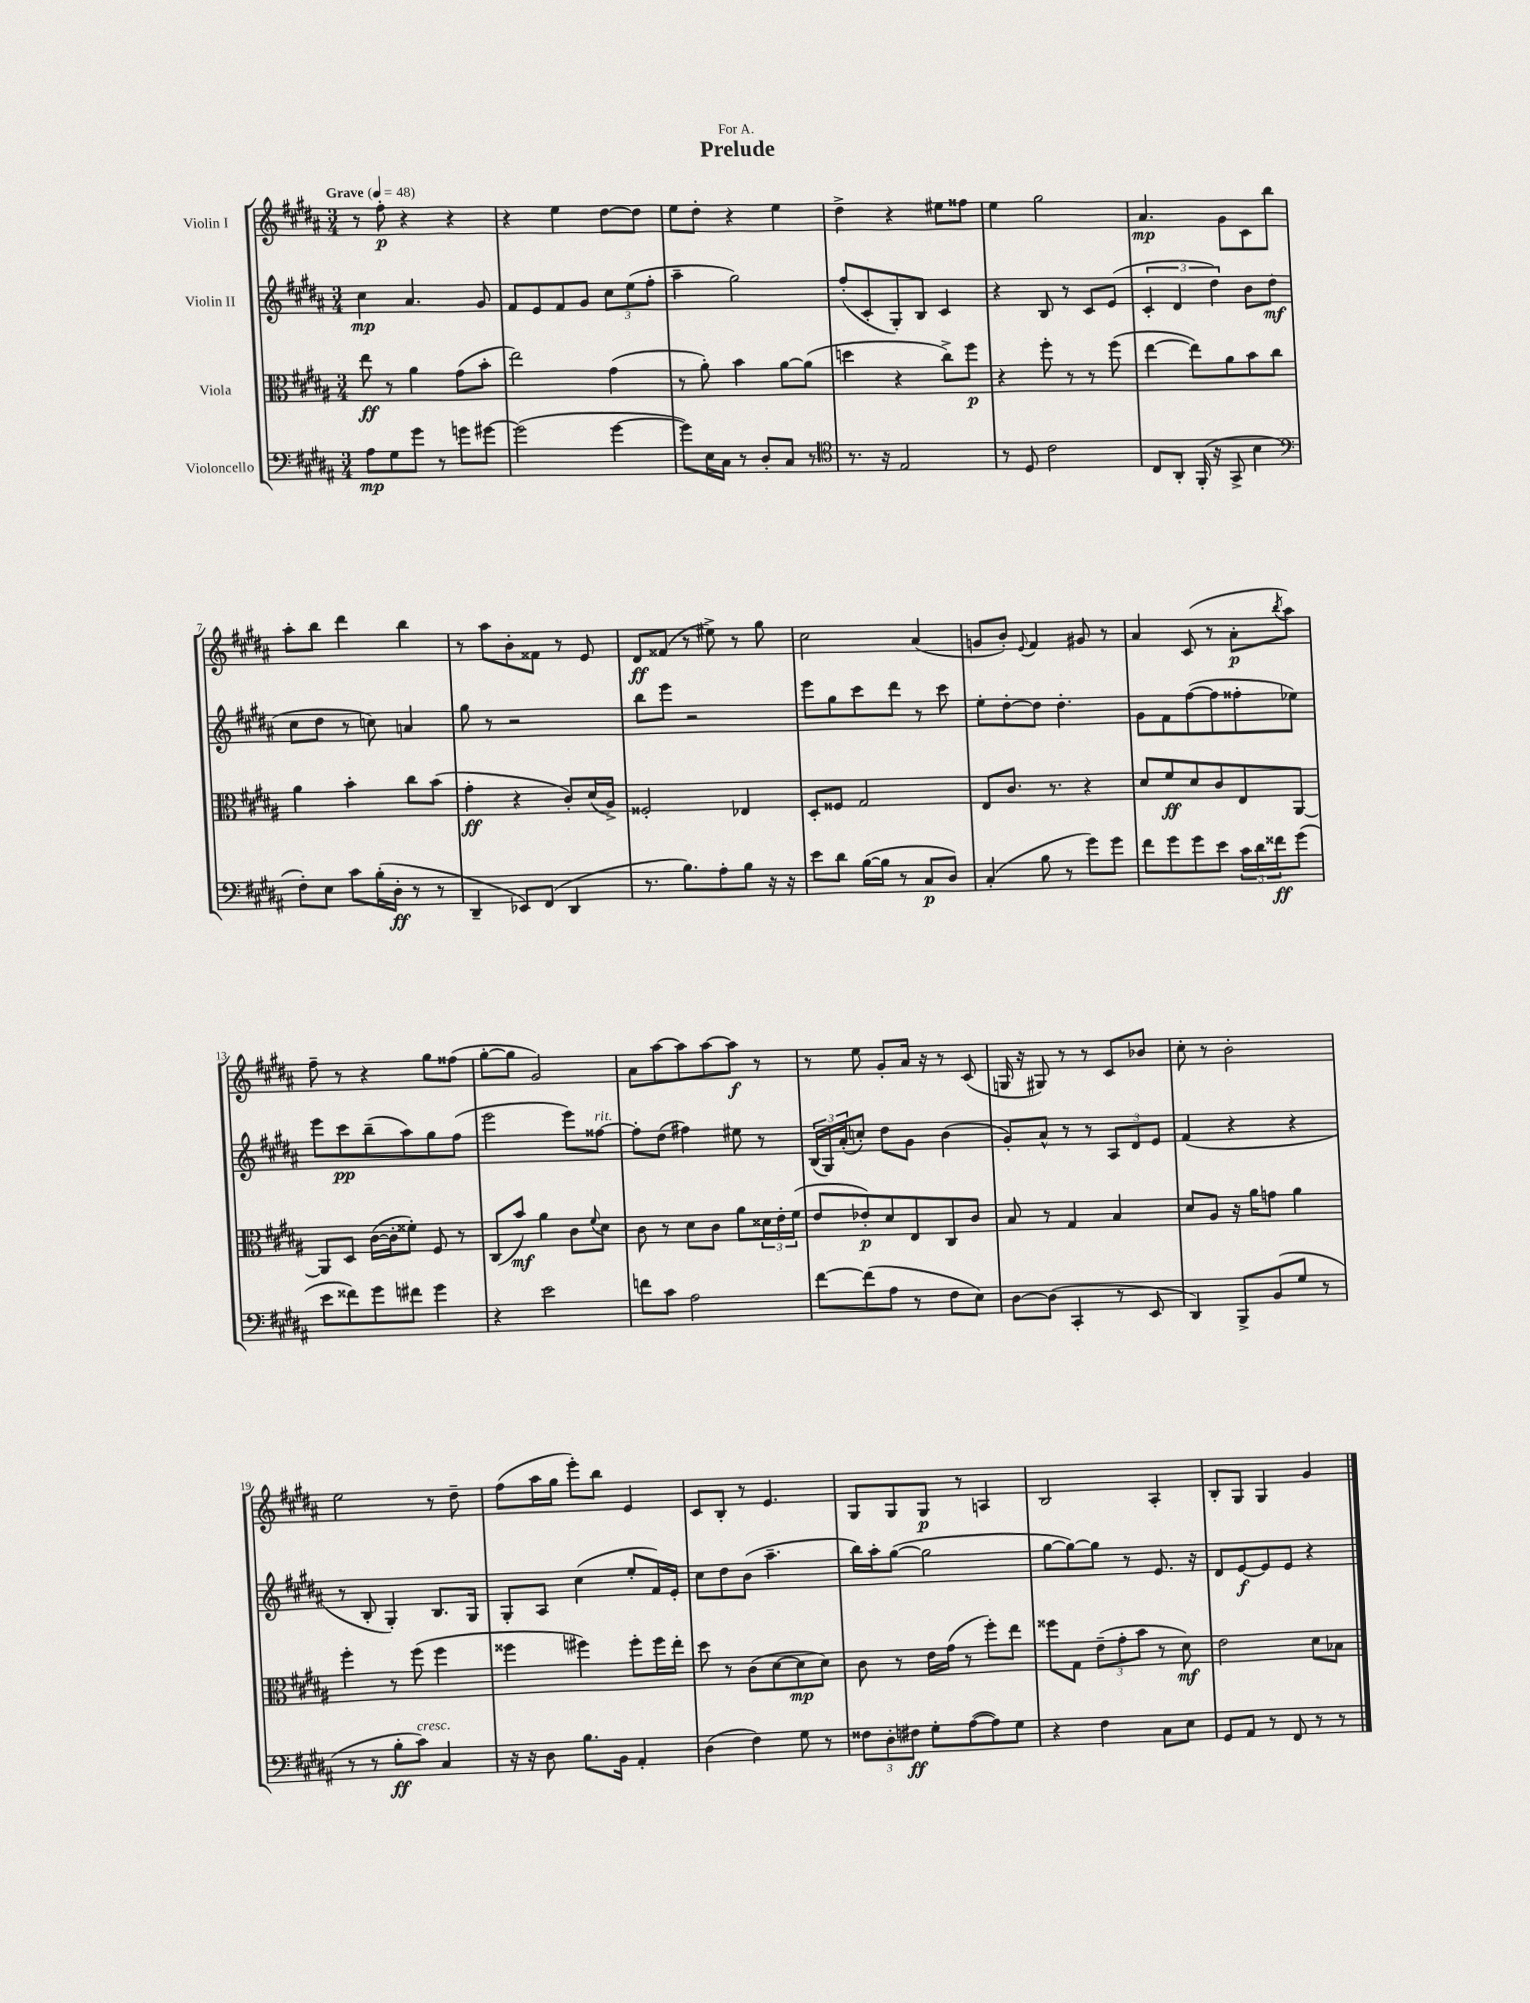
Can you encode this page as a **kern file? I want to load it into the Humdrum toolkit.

**kern	**dynam	**kern	**dynam	**kern	**dynam	**kern	**dynam
*part4	*part4	*part3	*part3	*part2	*part2	*part1	*part1
*staff4	*staff4	*staff3	*staff3	*staff2	*staff2	*staff1	*staff1
*I"Violoncello	*	*I"Viola	*	*I"Violin II	*	*I"Violin I	*
*clefF4	*	*clefC3	*	*clefG2	*	*clefG2	*
*k[f#c#g#d#a#]	*	*k[f#c#g#d#a#]	*	*k[f#c#g#d#a#]	*	*k[f#c#g#d#a#]	*
*M3/4	*	*M3/4	*	*M3/4	*	*M3/4	*
*MM48	*	*MM48	*	*MM48	*	*MM48	*
=1	=1	=1	=1	=1	=1	=1	=1
!	!	!	!	!	!	!LO:TX:a:B:t=Grave	!
8A#\L	mp	8ee\	ff	4cc#\	mp	8r	.
8G#\	.	8r	.	.	.	8ff#'\	p
8g#\J	.	4a#\	.	4.a#/	.	4r	.
8r	.	.	.	.	.	.	.
8gn\L	.	(8g#\L	.	.	.	4r	.
[8g#X\J	.	8b'\J	.	8g#/	.	.	.
=2	=2	=2	=2	=2	=2	=2	=2
(2g#\]	.	2ee\)	.	8f#/L	.	4r	.
.	.	.	.	8e/	.	.	.
.	.	.	.	8f#/	.	4ee\	.
.	.	.	.	8g#/J	.	.	.
[4g#\	.	(4g#\	.	12cc#\L	.	[8dd#\L	.
.	.	.	.	(12ee\	.	.	.
.	.	.	.	.	.	8dd#\J]	.
.	.	.	.	12ff#'\J	.	.	.
=3	=3	=3	=3	=3	=3	=3	=3
8g#\L])	.	8r	.	4aa#~\	.	8ee\L	.
16E\L	.	8a#'\)	.	.	.	8dd#'\J	.
16C#\JJ	.	.	.	.	.	.	.
8r	.	4b\	.	2gg#\)	.	4r	.
8D#'/L	.	.	.	.	.	.	.
8C#/J	.	[8a#\L	.	.	.	4ee\	.
8r	.	(8a#\J]	.	.	.	.	.
=4	=4	=4	=4	=4	=4	=4	=4
*clefC4	*	*	*	*	*	*	*
8.r	.	4ddn\	.	(8ff#'/L	.	4dd#^\	.
.	.	.	.	8c#'/	.	.	.
16r	.	.	.	.	.	.	.
2E/	.	4r	.	8G#'/)	.	4r	.
.	.	.	.	8B/J	.	.	.
.	.	8cc#^\L)	.	4c#/	.	8ee#X\L	.
.	.	8ff#\J	p	.	.	8ff##X\J	.
=5	=5	=5	=5	=5	=5	=5	=5
8r	.	4r	.	4r	.	4ee\	.
8D#/	.	.	.	.	.	.	.
2c#\	.	8ff#'\	.	8B/	.	2gg#\	.
.	.	8r	.	8r	.	.	.
.	.	8r	.	8c#/L	.	.	.
.	.	(8ff#\	.	(8e/J	.	.	.
=6	=6	=6	=6	=6	=6	=6	=6
8C#/L	.	[4ee\	.	6c#'/	.	4.a#/	mp
8AA#'/J	.	.	.	.	.	.	.
.	.	.	.	6d#/	.	.	.
(16FF#'/	.	8ee\L])	.	.	.	.	.
16r	.	.	.	.	.	.	.
.	.	.	.	6dd#\)	.	.	.
8GG#^/	.	8a#\	.	.	.	8g#\L	.
4B\	.	8b\	.	8b\L	.	8c#\	.
.	.	8cc#\J	.	(8dd#\J	mf	8bb\J	.
!!LO:LB:g=z
=7	=7	=7	=7	=7	=7	=7	=7
*clefF4	*	*	*	*	*	*	*
8F#'\L)	.	4a#\	.	8cc#\L	.	8aa#'\L	.
8E\J	.	.	.	8dd#\J	.	8bb\J	.
8c#\L	.	4b'\	.	8r	.	4ddd#\	.
(16B'\L	.	.	.	8ccn\)	.	.	.
16D#'\JJ	ff	.	.	.	.	.	.
8r	.	8cc#\L	.	4an/	.	4bb\	.
8r	.	(8b\J	.	.	.	.	.
=8	=8	=8	=8	=8	=8	=8	=8
4DD#~/	.	4g#'\	ff	8gg#\	.	8r	.
.	.	.	.	8r	.	8aa#\L	.
8EE-X/L)	.	4r	.	2r	.	8b'\	.
(8FF#/J	.	.	.	.	.	8f##X\J	.
4DD#/	.	8c#'/L)	.	.	.	8r	.
.	.	(16d#/L	.	.	.	8e/	.
.	.	16A#^/JJ)	.	.	.	.	.
=9	=9	=9	=9	=9	=9	=9	=9
8.r	.	2F##X'/	.	8bb\L	.	8d#/L	ff
.	.	.	.	8eee\J	.	(8f##X/J	.
8.B\L)	.	.	.	.	.	.	.
.	.	.	.	2r	.	8r	.
8A#'\	.	.	.	.	.	8ee#X^\)	.
8B\J	.	4E-X/	.	.	.	8r	.
16r	.	.	.	.	.	8gg#\	.
16r	.	.	.	.	.	.	.
=10	=10	=10	=10	=10	=10	=10	=10
8e\L	.	8D#'/L	.	8eee\L	.	2cc#\	.
8d#\J	.	8F##X/J	.	8gg#\	.	.	.
([16B\LL	.	2G#/	.	8ccc#\	.	.	.
16B\JJ]	.	.	.	.	.	.	.
8r	.	.	.	8ddd#\J	.	.	.
8C#/L	p	.	.	8r	.	(4a#/	.
8D#/J)	.	.	.	8ccc#\	.	.	.
=11	=11	=11	=11	=11	=11	=11	=11
(4C#'/	.	8E/L	.	8ee'\L	.	8gn/L	.
.	.	8.c#/J	.	[8dd#'\	.	8b'/J)	.
.	.	.	.	.	.	8qqe/	.
8B\	.	.	.	8dd#\J]	.	4f#/	.
.	.	8.r	.	.	.	.	.
8r	.	.	.	4.dd#'\	.	.	.
8g#\L)	.	4r	.	.	.	8g#X/	.
8g#\J	.	.	.	.	.	8r	.
=12	=12	=12	=12	=12	=12	=12	=12
8f#\L	.	8d#/L	.	8g#\L	.	4a#/	.
8g#\	.	8f#/	ff	8f#\	.	.	.
8g#\	.	8d#/	.	([8ff#\	.	(8c#/	.
8e\J	.	8c#/	.	8ff#\]	.	8r	.
24c#\LL	.	8E/	.	8ff##X'\	.	8a#'\L	p
24d#\	.	.	.	.	.	.	.
24f##X\J	ff	.	.	.	.	.	.
.	.	.	.	.	.	8qbb/	.
(8g#\J	.	[8AA#/J	.	8ee-X\J)	.	8aa#\J)	.
!!LO:LB:g=z
=13	=13	=13	=13	=13	=13	=13	=13
8e\L	.	8AA#/L]	.	8eee\L	.	8ff#~\	.
8f##X\)	.	8D#/J	.	8ccc#\	pp	8r	.
8g#\	.	([16c#\LL	.	(8bb~\	.	4r	.
.	.	16c#'\J]	.	.	.	.	.
8f#X\J	.	8f##X'\J)	.	8aa#\)	.	.	.
4g#\	.	8F#/	.	8gg#\	.	8gg#\L	.
.	.	8r	.	(8ff#\J	.	(8ff##X\J	.
=14	=14	=14	=14	=14	=14	=14	=14
4r	.	(8C#/L	.	2eee\	.	[8gg#'\L	.
.	.	8b/J)	mf	.	.	8gg#\J]	.
2e\	.	4a#\	.	.	.	2g#/)	.
.	.	8c#\L	.	8eee\L)	.	.	.
.	.	8qqf#/	.	.	.	.	.
!	!	!	!	!LO:TX:a:i:t=rit.	!	!	!
.	.	8d#\J	.	[8ff##X\J	.	.	.
=15	=15	=15	=15	=15	=15	=15	=15
8fn\L	.	8c#\	.	8ff##'\L]	.	8a#\L	.
8c#\J	.	8r	.	(8dd#\J	.	[8aa#\	.
2A#\	.	8d#\L	.	4ff#X\)	.	8aa#\]	.
.	.	8c#\J	.	.	.	[8aa#\	.
.	.	8a#\L	.	8ee#X\	.	8aa#\J]	f
.	.	24d##X\L	.	8r	.	8r	.
.	.	24e'\	.	.	.	.	.
.	.	(24f#\JJ	.	.	.	.	.
=16	=16	=16	=16	=16	=16	=16	=16
[8f#\L	.	8e/L	.	(24B/LL	.	8r	.
.	.	.	.	24G#/)	.	.	.
.	.	.	.	(24a#'/J	.	.	.
(8f#\]	.	8e-X'/)	p	8ccn'/J)	.	8ee\	.
8A#\J	.	8d#/	.	8dd#\L	.	8g#'/L	.
8r	.	8E/	.	8g#\J	.	16a#/Jk	.
.	.	.	.	.	.	16r	.
8F#\L	.	8C#/	.	(4b\	.	8r	.
8E\J)	.	8c#/J	.	.	.	(8c#/	.
=17	=17	=17	=17	=17	=17	=17	=17
[8D#\L	.	8B/	.	8g#'/L)	.	16Gn/	.
.	.	.	.	.	.	16r	.
(8D#\J]	.	8r	.	8a#^^/J	.	8G#X/)	.
4CC#'/	.	4G#/	.	8r	.	8r	.
.	.	.	.	8r	.	8r	.
8r	.	4B/	.	12A#/L	.	8c#/L	.
.	.	.	.	12d#/	.	.	.
8EE/	.	.	.	.	.	8b-X/J	.
.	.	.	.	12e/J	.	.	.
=18	=18	=18	=18	=18	=18	=18	=18
4DD#/)	.	8d#/L	.	(4f#/	.	8cc#'\	.
.	.	8A#/J	.	.	.	8r	.
8BBB^/L	.	16r	.	4r	.	2b'\	.
.	.	16a#\KL	.	.	.	.	.
(8BB/	.	8gn\J	.	.	.	.	.
8G#/J	.	4a#\	.	4r	.	.	.
8r	.	.	.	.	.	.	.
!!LO:LB:g=z
=19	=19	=19	=19	=19	=19	=19	=19
8r	.	4ff#'\	.	8r	.	2ee\	.
8r	.	.	.	8B'/	.	.	.
8B'\L	ff	8r	.	4G#'/)	.	.	.
!LO:TX:a:i:t=cresc.	!	!	!	!	!	!	!
8c#\J)	.	(8ff#\	.	.	.	.	.
4C#/	.	4ff#\	.	8.B/L	.	8r	.
.	.	.	.	.	.	8dd#~\	.
.	.	.	.	16G#/Jk	.	.	.
=20	=20	=20	=20	=20	=20	=20	=20
16r	.	4ff##X\	.	8G#'/L	.	(8ff#\L	.
16r	.	.	.	.	.	.	.
8D#\	.	.	.	8A#/J	.	16aa#\L	.
.	.	.	.	.	.	16gg#\JJ	.
8.B\L	.	4ff#X\)	.	(4cc#\	.	8eee'\L)	.
.	.	.	.	.	.	8bb\J	.
16BB\Jk	.	.	.	.	.	.	.
4AA#'/	.	8ff#'\L	.	8ee'/L	.	4e/	.
.	.	16ff#\L	.	16f#/L)	.	.	.
.	.	16ee'\JJ	.	16e'/JJ	.	.	.
=21	=21	=21	=21	=21	=21	=21	=21
(4D#\	.	8dd#\	.	8cc#\L	.	8c#/L	.
.	.	8r	.	8dd#\	.	8B'/J	.
4F#\)	.	(8c#\L	.	(8b\J	.	8r	.
.	.	[8d#\	.	4.aa#~\	.	4.e/	.
8G#\	.	8d#\]	mp	.	.	.	.
8r	.	8d#\J)	.	.	.	.	.
=22	=22	=22	=22	=22	=22	=22	=22
12F##X\L	.	8c#\	.	16bb\LL)	.	8G#/L	.
.	.	.	.	16aa#'\J	.	.	.
12D#'\	.	.	.	.	.	.	.
.	.	8r	.	([8gg#\J	.	8G#/	.
12F#X\J	ff	.	.	.	.	.	.
8G#'\L	.	16e\LL	.	2gg#\]	.	8G#/J	p
.	.	(16g#\JJ	.	.	.	.	.
([8A#\	.	8r	.	.	.	8r	.
8A#\])	.	8ff#'\L)	.	.	.	4An/	.
8G#\J	.	8ee\J	.	.	.	.	.
=23	=23	=23	=23	=23	=23	=23	=23
4r	.	8ff##X\L	.	[8gg#\L	.	2B/	.
.	.	8G#\J	.	8gg#\_)	.	.	.
4F#\	.	(12e~\L	.	8gg#\J]	.	.	.
.	.	12g#'\	.	.	.	.	.
.	.	.	.	8r	.	.	.
.	.	12b\J	.	.	.	.	.
8C#\L	.	8r	.	8.e/	.	4A#'/	.
8E\J	.	8d#\)	mf	.	.	.	.
.	.	.	.	16r	.	.	.
=24	=24	=24	=24	=24	=24	=24	=24
8GG#/L	.	2e\	.	8d#/L	.	8B'/L	.
8AA#/J	.	.	.	[8e/	f	8G#/J	.
8r	.	.	.	8e/]	.	4G#/	.
8FF#/	.	.	.	8e/J	.	.	.
8r	.	8d#\L	.	4r	.	4g#/	.
8r	.	8B-X\J	.	.	.	.	.
==	==	==	==	==	==	==	==
*-	*-	*-	*-	*-	*-	*-	*-
